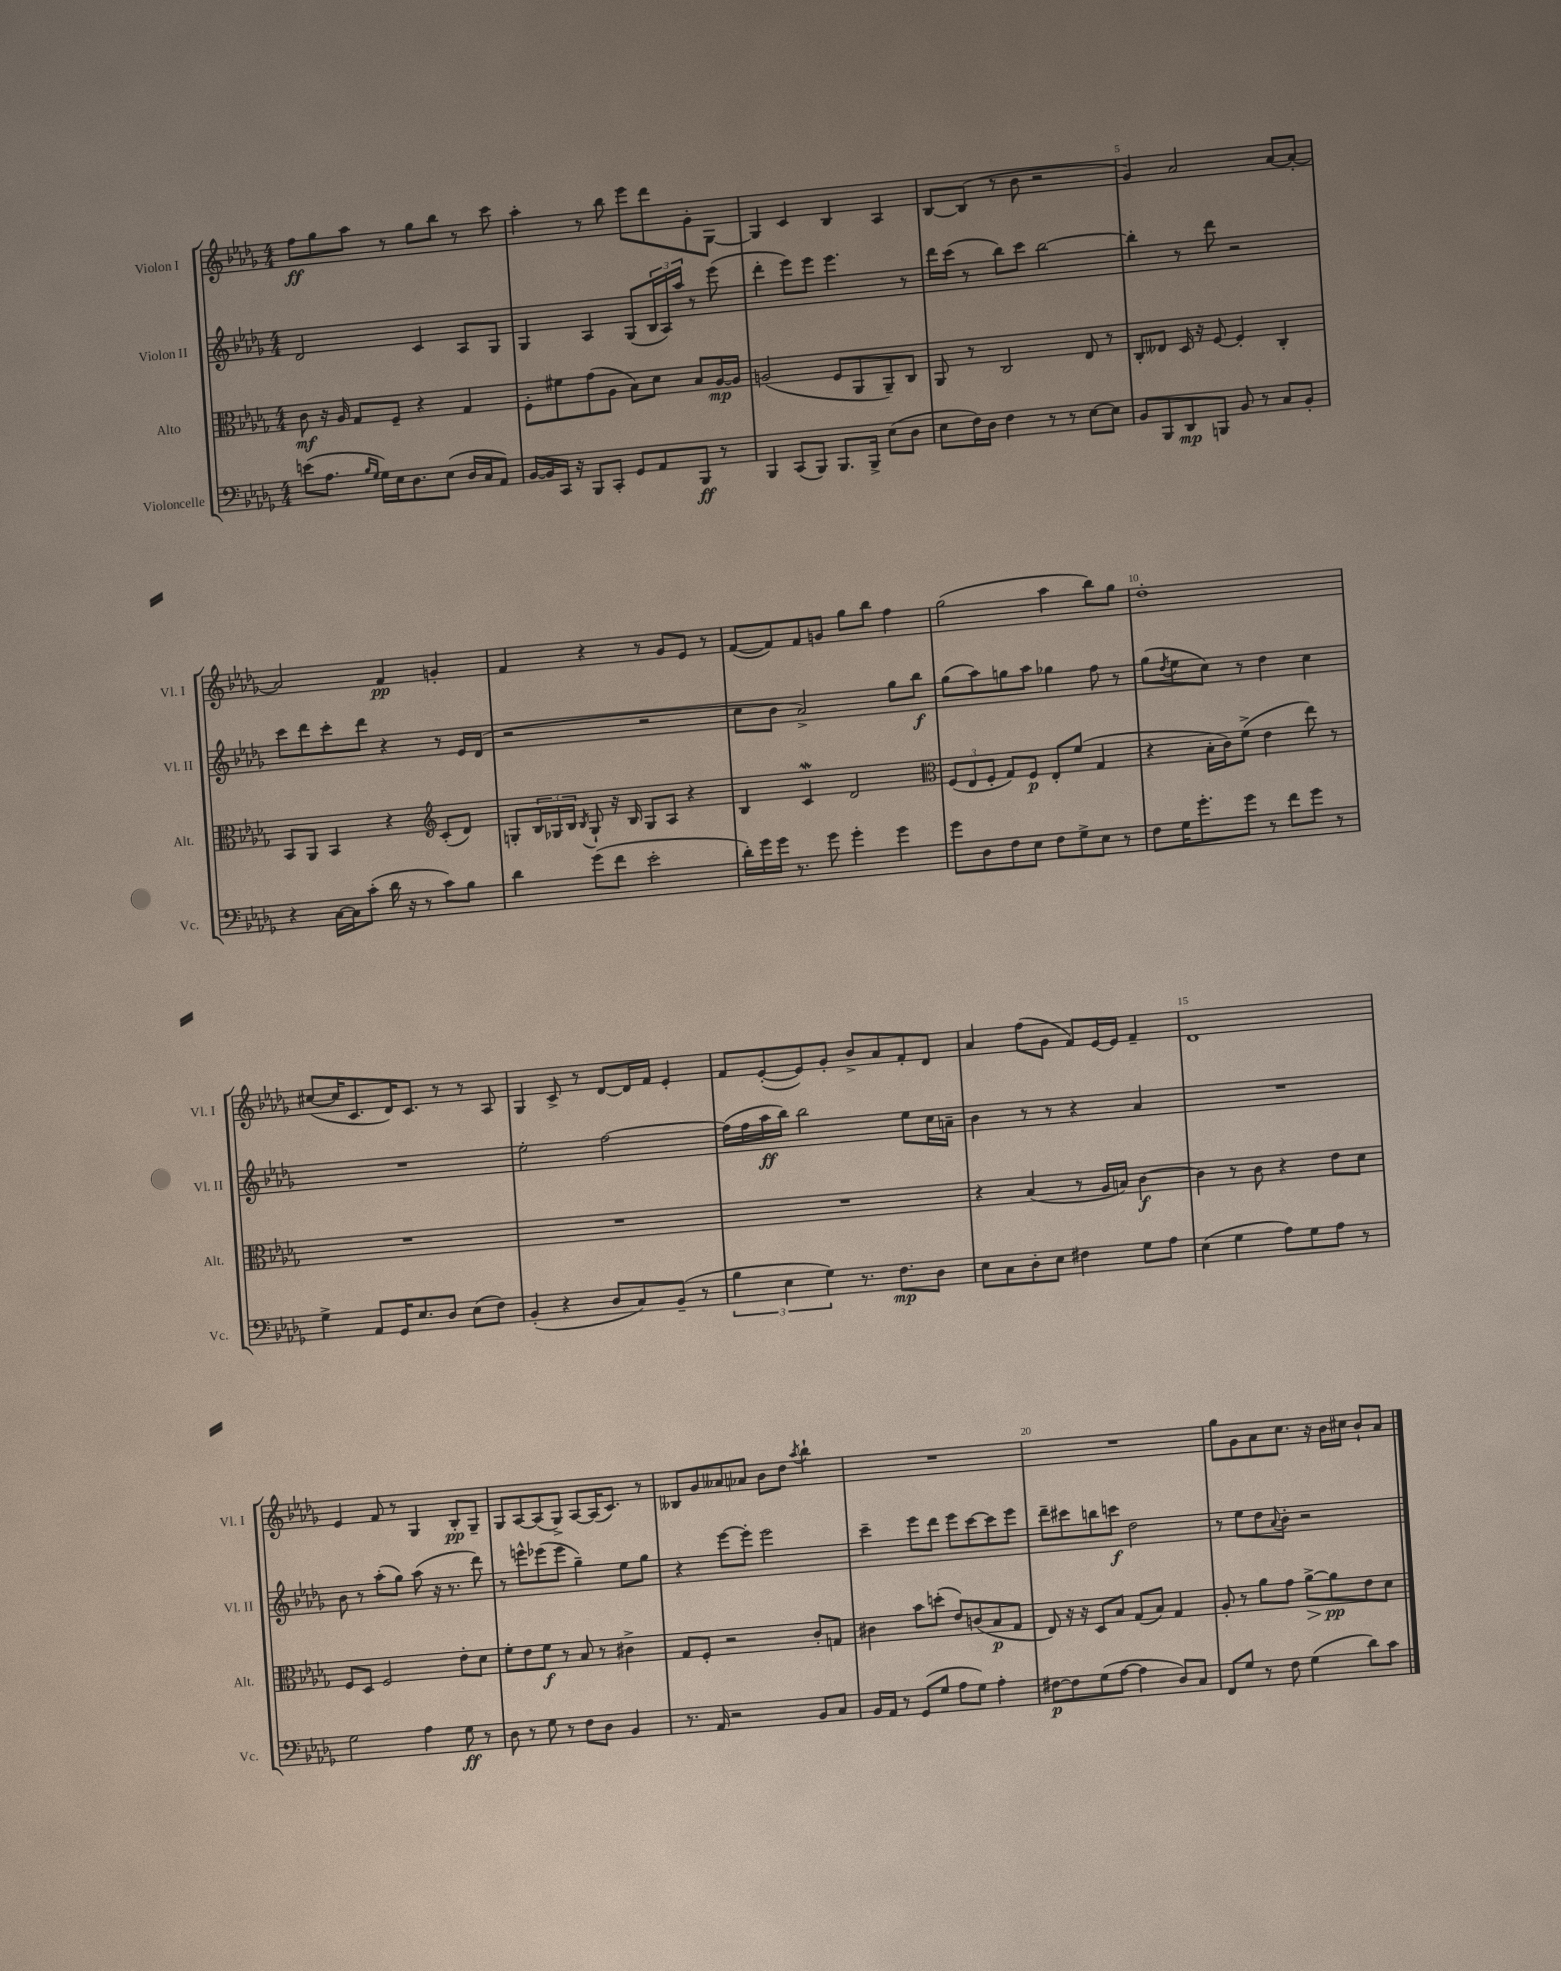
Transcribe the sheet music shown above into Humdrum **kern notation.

**kern	**kern	**kern	**kern
*staff4	*staff3	*staff2	*staff1
*clefF4	*clefC3	*clefG2	*clefG2
*k[b-e-a-d-g-]	*k[b-e-a-d-g-]	*k[b-e-a-d-g-]	*k[b-e-a-d-g-]
*M4/4	*M4/4	*M4/4	*M4/4
(8e\L	8c\	2d-/	8ff\L
8.A-\J	16r	.	8gg-\
.	16A-/	.	.
.	8G-/L	.	8aa-\J
16qqB-/LL	.	.	.
16qqG-/JJ	.	.	.
16G-\LL)	.	.	.
16E-\J	8F~/J	.	8r
8.D-\	.	.	.
.	4r	4c/	8gg-\L
(8E-\J	.	.	8bb-\J
16D-/LL	4G-/	8A-/L	8r
16C/J	.	.	.
8AA-/J)	.	8G-/J	8ccc\
=	=	=	=
[16BB-/LL	8F'\L	4G-/	4aa-'\
16BB-/]	.	.	.
16CC/JJ	8f#\	.	.
16r	.	.	.
8BBB-/L	(8g-\	4A-/	8r
8CC'/J	8A-\J	.	8bb-\
8GG-/L	8B-\L)	(8G-/L	8eee-\L
8AA-/	8d-\J	24B-/L	8ddd-\
.	.	24A-/)	.
.	.	24aa-/JJ	.
8BBB-/J	8B-/L	8r	8g-'\
8r	[16A-/L	(8eee-\	[8G-\J
.	16A-/]JJ	.	.
=	=	=	=
4BBB-/	(2A/	4ddd-'\	4G-/]
(8CC/L	.	8eee-\L)	4c/
8BBB-/J)	.	8eee-\J	.
8.BBB-/L	8F/L	4.eee-\	4B-/
.	8AA-/	.	.
16BBB-^/Jk	.	.	.
(8E-\L	8AA-~/)	.	4A-/
8D-\J	8C/J	8r	.
=	=	=	=
8E-\L	8AA-/	16ddd-\LL	[8B-/L
.	.	(16ccc\JJ	.
16F\L)	8r	8r	(8B-/]J
16D-\JJ	.	.	.
4F\	2C/	8bb-\L)	8r
.	.	8ccc\J	8b-\
8r	.	[2bb-\	2r
8r	.	.	.
[8E-\L	8E-/	.	.
8E-\]J	8r	.	.
=	=	=	=
8BB-/L	8C'/L	4bb-'\]	4g-/)
8BBB-/	8E--/J	.	.
8DD-/	16D-/	8r	2a-/
.	16r	.	.
8BBB/J	[8F/	8ddd-\	.
8BB-/	4F'/]	2r	.
8r	.	.	.
8C/L	4C'/	.	[8a-/L
8BB-'/J	.	.	8a-'/_J
=	=	=	=
4r	8BB-/L	8ccc\L	2a-/]
.	8AA-/J	8ddd-\	.
[16C\LL	4BB-/	8ccc'\	.
16C\]J	.	.	.
(8c'\J	.	8ddd-\J	.
16d-\	4r	4r	4f/
16r	.	.	.
8r	.	.	.
*	*clefG2	*	*
8c\L)	(8c'/L	8r	4g'/
8B-\J	8d-/J)	16e-/LL	.
.	.	(16d-/JJ	.
=	=	=	=
4d-\	8G'/L	2r	4f/
.	24B-/L	.	.
.	24G-/	.	.
.	24B-/JJ	.	.
.	8qB-/	.	.
(8g-\L	8G-`/	.	4r
8f\J	16r	.	.
.	16B-/	.	.
2e-'\	8G-/L	2r	8r
.	8A-/J	.	8g-/L
.	4r	.	8e-/J
.	.	.	8r
=	=	=	=
16d-'\LL)	4B-/	8cc\L	([8f/L
16g-\	.	.	.
16g-\JJ	.	8b-\J	8f/])
8.r	.	.	.
.	4c/	2a-^/)	8f/
8g-\	.	.	8g/J
4g-'\	2d-/	.	8gg-\L
.	.	.	8bb-\J
4g-\	.	8gg-\L	4ff\
.	.	8bb-\J	.
=	=	=	=
*	*clefC3	*	*
8g-\L	(12F/L	(8gg-\L	(2gg-\
.	12E-/	.	.
8D-\	.	8aa-\)	.
.	12F'/J	.	.
8F\	8G-/L)	8gg\	.
8E-\J	8F/J	8aa-\J	.
8F\L	8E-'/L	4gg-\	4aa-\
8G-^\	(8f/J	.	.
8E-\J	4G-/	8ff\	8bb-\L)
8r	.	8r	8gg-\J
=	=	=	=
8F\L	4r	(8gg-\L	1dd-'
.	.	8qdd-/	.
16G-\K	.	8ee-\	.
8.g-'\	.	.	.
.	16B-'\LL	8cc\J)	.
.	16c\J)	.	.
8g-\J	(8f^\J	8r	.
8r	4e-\	4dd-\	.
8f\L	.	.	.
8g-\J	8ee-\)	4cc\	.
8r	8r	.	.
=	=	=	=
4G-^\	1r	1r	([8cc#/L
.	.	.	16cc#/]K
.	.	.	8.c/
8AA-/L	.	.	.
16GG-/K	.	.	16d-/K)
8.E-/	.	.	8.c/J
8D-/J	.	.	8r
(8E-\L	.	.	8r
8F\J)	.	.	8A-/
=	=	=	=
(4BB-'/	1r	2ee-'\	4G-/
4r	.	.	8c^/
.	.	.	8r
8D-/L	.	[2ff\	[8d-/L
8C/)	.	.	16d-/]L
.	.	.	16f/JJ
(8BB-~/J	.	.	4e-'/
8r	.	.	.
=	=	=	=
6B-\	1r	(16ff\]LL	8f/L
.	.	16ff\	.
.	.	16aa-\	([8e-'/
6E-\	.	.	.
.	.	16bb-\JJ)	.
.	.	2bb-\	8e-/])
6G-\)	.	.	.
.	.	.	8g-'/J
8.r	.	.	8b-^/L
.	.	.	8a-/
8.F\L	.	.	.
.	.	8ee-\L	8f'/
8D-\J	.	16cc\L	8d-/J
.	.	16a~\JJ	.
=	=	=	=
8E-\L	4r	4b-\	4a-/
8C\	.	.	.
8D-'\	(4B-/	8r	(8ff\L
8E-\J	.	8r	8g-\J
4F#\	8r	4r	8f/L)
.	16A-/LL	.	[16e-/L
.	16B/JJ)	.	16e-/]JJ
8G-\L	[4c\	4a-/	4f~/
8A-\J	.	.	.
=	=	=	=
(4E-\	4c\]	1r	1d-
4G-\	8r	.	.
.	8c\	.	.
8A-\L)	4r	.	.
8G-\	.	.	.
8A-\J	8e-\L	.	.
8r	8d-\J	.	.
=	=	=	=
2G-\	8F/L	8b-\	4e-/
.	8D-/J	8r	.
.	2F/	(8aa-'\L	8f/
.	.	8gg-\J)	8r
4A-\	.	(8aa-\	4G-/
.	.	16r	.
.	.	8.r	.
8G-\	8e-'\L	.	8B-'/L
8r	8d-\J	8ddd-\)	8G-~/J
=	=	=	=
8D-\	8f'\L	8r	8G-/L
8r	8e-\	8eee^^\L	[8A-/
8G-\	8f\J	(8eee-\	(8A-/]
8r	8r	8eee-\J	8G-^/J)
8F\L	8B-/	4gg-~\)	[8A-/L
8D-\J	8r	.	(16A-/]K
.	.	.	8.c/J)
4BB-/	4c#^\	8ee-\L	.
.	.	8gg-\J	8r
=	=	=	=
8.r	8G-/L	4r	8B--/L
.	8F'/J	.	8g-/
16AA-/	.	.	.
2r	2r	[8eee-\L	8a--/
.	.	8eee-'\]J	8a-/J
.	.	2eee-\	8b-\L
.	.	.	8dd-\J
.	.	.	8qaa-/
8BB-/L	8c'/L	.	4bb-`\
8C/J	8G/J	.	.
=	=	=	=
16BB-/LL	4c#\	4ccc~\	1r
16AA-/JJ	.	.	.
8r	.	.	.
(8GG-/L	8b-\L	8eee-\L	.
8G-/J	(8dd'\J	8ddd-\J	.
8A-\L	8e-/L)	8eee-\L	.
8G-\J)	(8c/	[8ccc\	.
4A-'\	8B-/	8ccc\]	.
.	8G-/J	8eee-\J	.
=	=	=	=
[8F#\L	8E-/)	8ddd-~\L	1r
8F#\]	16r	8ccc#\	.
.	16r	.	.
(8G-\	8D-/L	8bb\	.
[8A-\J	8B-/J	8ccc\J	.
4A-\]	(8G-/L	2dd-\	.
.	8B-/J)	.	.
8D-/L)	4G-/	.	.
8C/J	.	.	.
=	=	=	=
8FF/L	8A-'/	8r	8gg-\L
8G-/J	8r	8ee-\L	8g-\
8r	8a-\L	8dd-\	8a-\
.	.	8qqa-/	.
8F\	8g-\J	8b-'\J	8.cc\J
(4G-\	[8a-^\L	2r	.
.	.	.	16r
.	8a-\]	.	16b-\LL
.	.	.	16cc#\JJ
8d-\L)	8e-\	.	8b-`/L
8c\J	8d-\J	.	8a-/J
==	==	==	==
*-	*-	*-	*-
